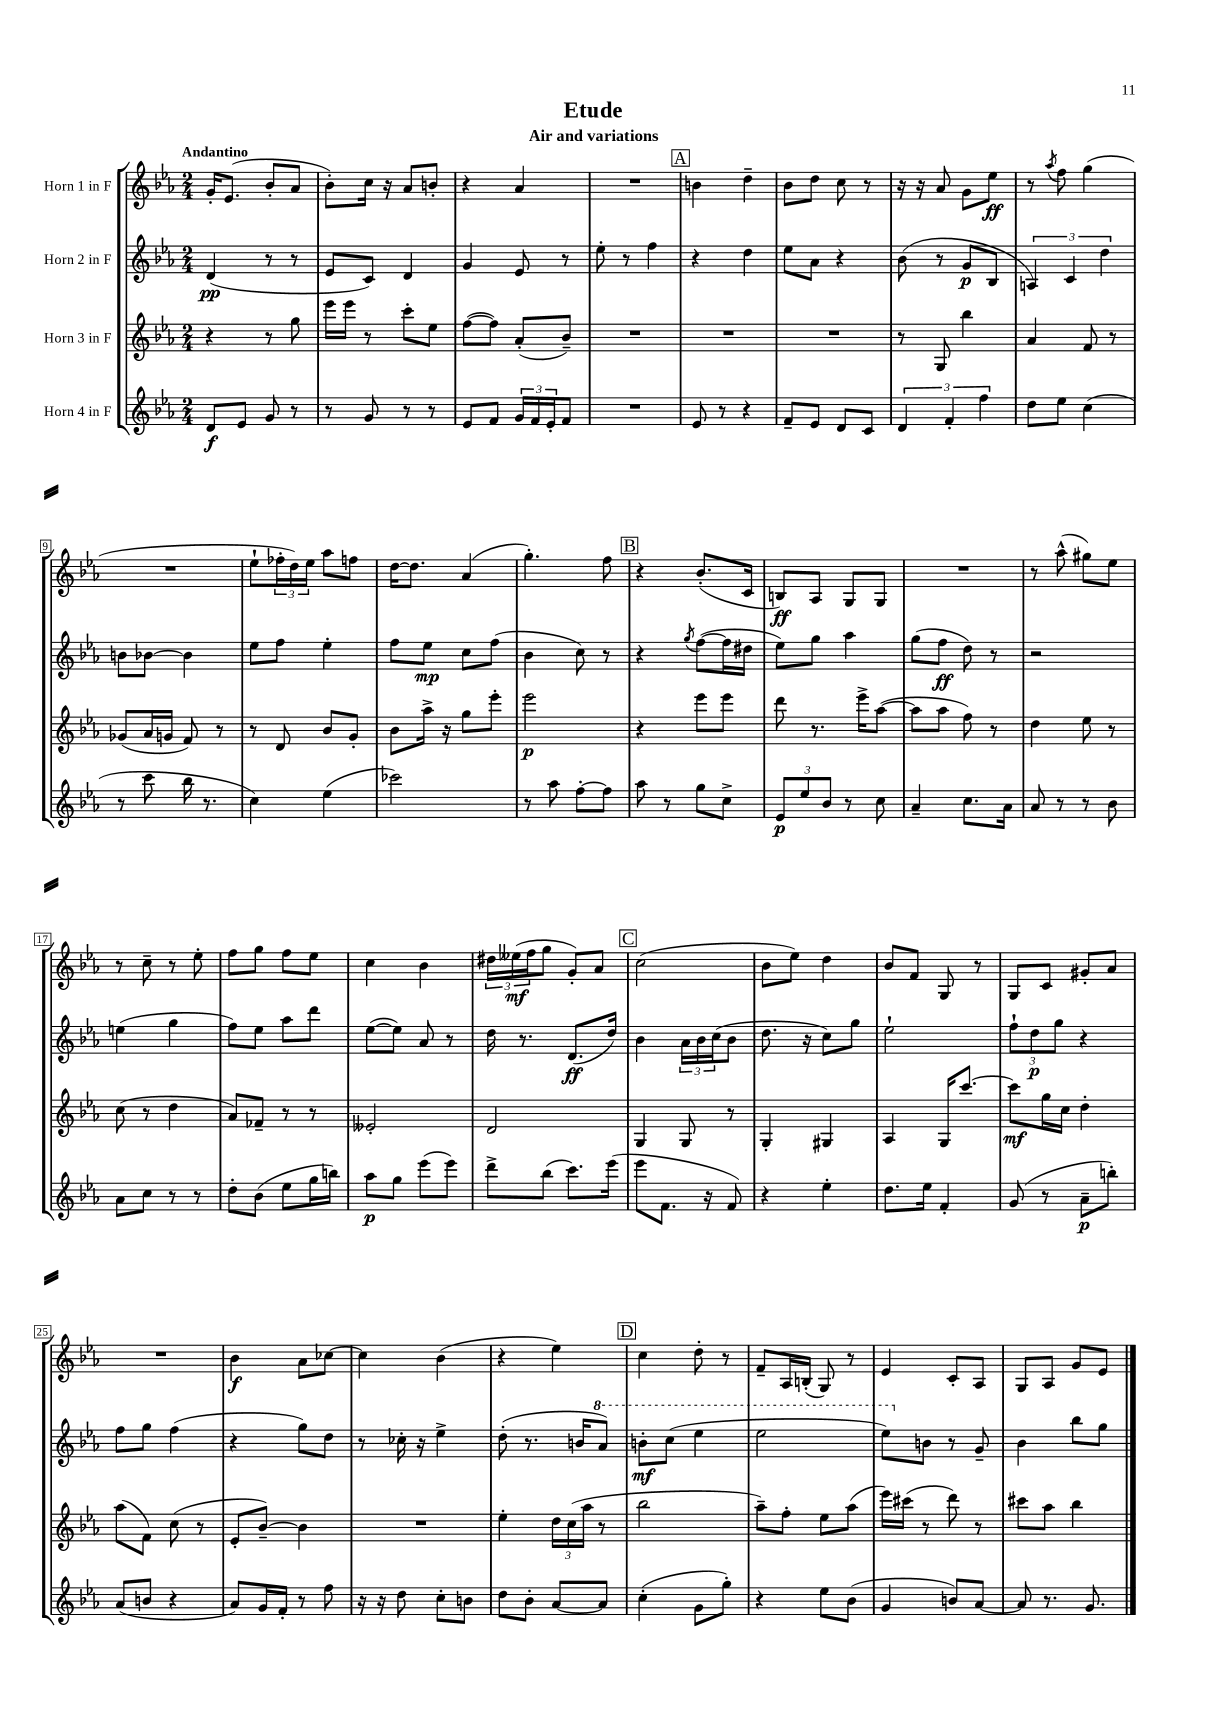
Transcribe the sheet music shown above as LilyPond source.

\header { title = "Etude" subtitle = "Air and variations" }
<<
\new StaffGroup <<
\new Staff = "s0" \with { instrumentName = "Horn 1 in F" } {
    \clef treble \key ees \major \numericTimeSignature \time 2/4 \tempo "Andantino"
    g'16-. ees'8.( bes'8-. aes'8 |
    bes'8-.) c''16 r16 aes'8 b'8-. |
    r4 aes'4 |
    R2 |
    \mark \markup { \box "A" } b'4 d''4-- |
    bes'8 d''8 c''8 r8 |
    r16 r16 aes'8 g'8 ees''8\ff |
    r8 \acciaccatura { aes''8 } f''8 g''4( |
    R2 |
    ees''8-! \tuplet 3/2 { fes''16-. d''16) ees''16 } aes''8 f''8 |
    d''16~ d''8. aes'4( |
    g''4.-.) f''8 |
    \mark \markup { \box "B" } r4 bes'8.-.( c'16 |
    b8\ff) aes8 g8 g8 |
    R2 |
    r8 aes''8-^( gis''8) ees''8 |
    r8 c''8-- r8 ees''8-. |
    f''8 g''8 f''8 ees''8 |
    c''4 bes'4 |
    \tuplet 3/2 { dis''16 eeses''16\mf( f''16 } g''8 g'8-.) aes'8 |
    \mark \markup { \box "C" } c''2( |
    bes'8 ees''8) d''4 |
    bes'8 f'8 g8 r8 |
    g8 c'8 gis'8-. aes'8 |
    R2 |
    bes'4\f aes'8 ces''8~ |
    ces''4 bes'4( |
    r4 ees''4) |
    \mark \markup { \box "D" } c''4 d''8-. r8 |
    f'8-- aes16 b16-.( g8) r8 |
    ees'4 c'8-. aes8 |
    g8 aes8 g'8 ees'8 \bar "|." |
}
\new Staff = "s1" \with { instrumentName = "Horn 2 in F" } {
    \clef treble \key ees \major \numericTimeSignature \time 2/4
    d'4\pp( r8 r8 |
    ees'8 c'8) d'4 |
    g'4 ees'8 r8 |
    ees''8-. r8 f''4 |
    \mark \markup { \box "A" } r4 d''4 |
    ees''8 aes'8 r4 |
    bes'8( r8 g'8\p bes8 |
    \tuplet 3/2 { a4) c'4 d''4 } |
    b'8 bes'8~ bes'4 |
    ees''8 f''8 ees''4-. |
    f''8 ees''8\mp c''8 f''8( |
    bes'4 c''8) r8 |
    \mark \markup { \box "B" } r4 \acciaccatura { g''8 } f''8~( f''16 dis''16 |
    ees''8) g''8 aes''4 |
    g''8( f''8\ff d''8) r8 |
    r2 |
    e''4( g''4 |
    f''8) ees''8 aes''8 d'''8 |
    ees''8~( ees''8) aes'8 r8 |
    d''16 r8. d'8.\ff( d''16) |
    \mark \markup { \box "C" } bes'4 \tuplet 3/2 { aes'16 bes'16 c''16( } bes'8 |
    d''8. r16 c''8) g''8 |
    ees''2-! |
    \tuplet 3/2 { f''8-! d''8\p g''8 } r4 |
    f''8 g''8 f''4( |
    r4 g''8) d''8 |
    r8 ces''16-. r16 ees''4-> |
    d''8-.( r8. b'16 \ottava #1 aes''8) |
    \mark \markup { \box "D" } b''8-.\mf c'''8( ees'''4 |
    ees'''2 |
    ees'''8) \ottava #0 b'8 r8 g'8-- |
    bes'4 bes''8 g''8 \bar "|." |
}
\new Staff = "s2" \with { instrumentName = "Horn 3 in F" } {
    \clef treble \key ees \major \numericTimeSignature \time 2/4
    r4 r8 g''8 |
    ees'''16 ees'''16 r8 c'''8-. ees''8 |
    f''8~( f''8) aes'8-.( bes'8--) |
    R2 |
    \mark \markup { \box "A" } R2 |
    R2 |
    r8 g8 bes''4 |
    aes'4 f'8 r8 |
    ges'8( aes'16 g'16 f'8) r8 |
    r8 d'8 bes'8 g'8-. |
    bes'8 aes''16-> r16 g''8 ees'''8-. |
    ees'''2\p |
    \mark \markup { \box "B" } r4 ees'''8 ees'''8 |
    d'''8 r8. ees'''16-> aes''8~( |
    aes''8 aes''8 f''8) r8 |
    d''4 ees''8 r8 |
    c''8( r8 d''4 |
    aes'8) fes'8-- r8 r8 |
    eeses'2-. |
    d'2 |
    \mark \markup { \box "C" } g4 g8 r8 |
    g4-. gis4 |
    aes4 g16 c'''8.~ |
    c'''8\mf g''16 c''16 d''4-. |
    aes''8( f'8) c''8( r8 |
    ees'8-. bes'8~--) bes'4 |
    R2 |
    ees''4-. \tuplet 3/2 { d''16 c''16( aes''16 } r8 |
    \mark \markup { \box "D" } bes''2 |
    aes''8--) f''8-. ees''8 aes''8( |
    ees'''16) cis'''16( r8 d'''8) r8 |
    cis'''8 aes''8 bes''4 \bar "|." |
}
\new Staff = "s3" \with { instrumentName = "Horn 4 in F" } {
    \clef treble \key ees \major \numericTimeSignature \time 2/4
    d'8\f ees'8 g'8 r8 |
    r8 g'8 r8 r8 |
    ees'8 f'8 \tuplet 3/2 { g'16 f'16 ees'16-. } f'8 |
    R2 |
    \mark \markup { \box "A" } ees'8 r8 r4 |
    f'8-- ees'8 d'8 c'8 |
    \tuplet 3/2 { d'4 f'4-. f''4 } |
    d''8 ees''8 c''4( |
    r8 c'''8 bes''16 r8. |
    c''4) ees''4( |
    ces'''2) |
    r8 aes''8 f''8~-. f''8 |
    \mark \markup { \box "B" } aes''8 r8 g''8 c''8-> |
    \tuplet 3/2 { ees'8\p ees''8 bes'8 } r8 c''8 |
    aes'4-- c''8. aes'16 |
    aes'8 r8 r8 bes'8 |
    aes'8 c''8 r8 r8 |
    d''8-. bes'8( ees''8 g''16 b''16) |
    aes''8\p g''8 ees'''8( ees'''8) |
    d'''8-> bes''8( c'''8.) ees'''16( |
    \mark \markup { \box "C" } ees'''8 f'8. r16 f'8) |
    r4 ees''4-. |
    d''8. ees''16 f'4-. |
    g'8( r8 aes'8--\p b''8-.) |
    aes'8( b'8 r4 |
    aes'8) g'16 f'16-. r8 f''8 |
    r16 r16 d''8 c''8-. b'8 |
    d''8 bes'8-. aes'8~ aes'8 |
    \mark \markup { \box "D" } c''4-.( g'8 g''8-.) |
    r4 ees''8 bes'8( |
    g'4 b'8) aes'8~ |
    aes'8 r8. g'8. \bar "|." |
}
>>
>>
\layout { \context { \Score \override BarNumber.stencil = #(make-stencil-boxer 0.1 0.3 ly:text-interface::print) } }
